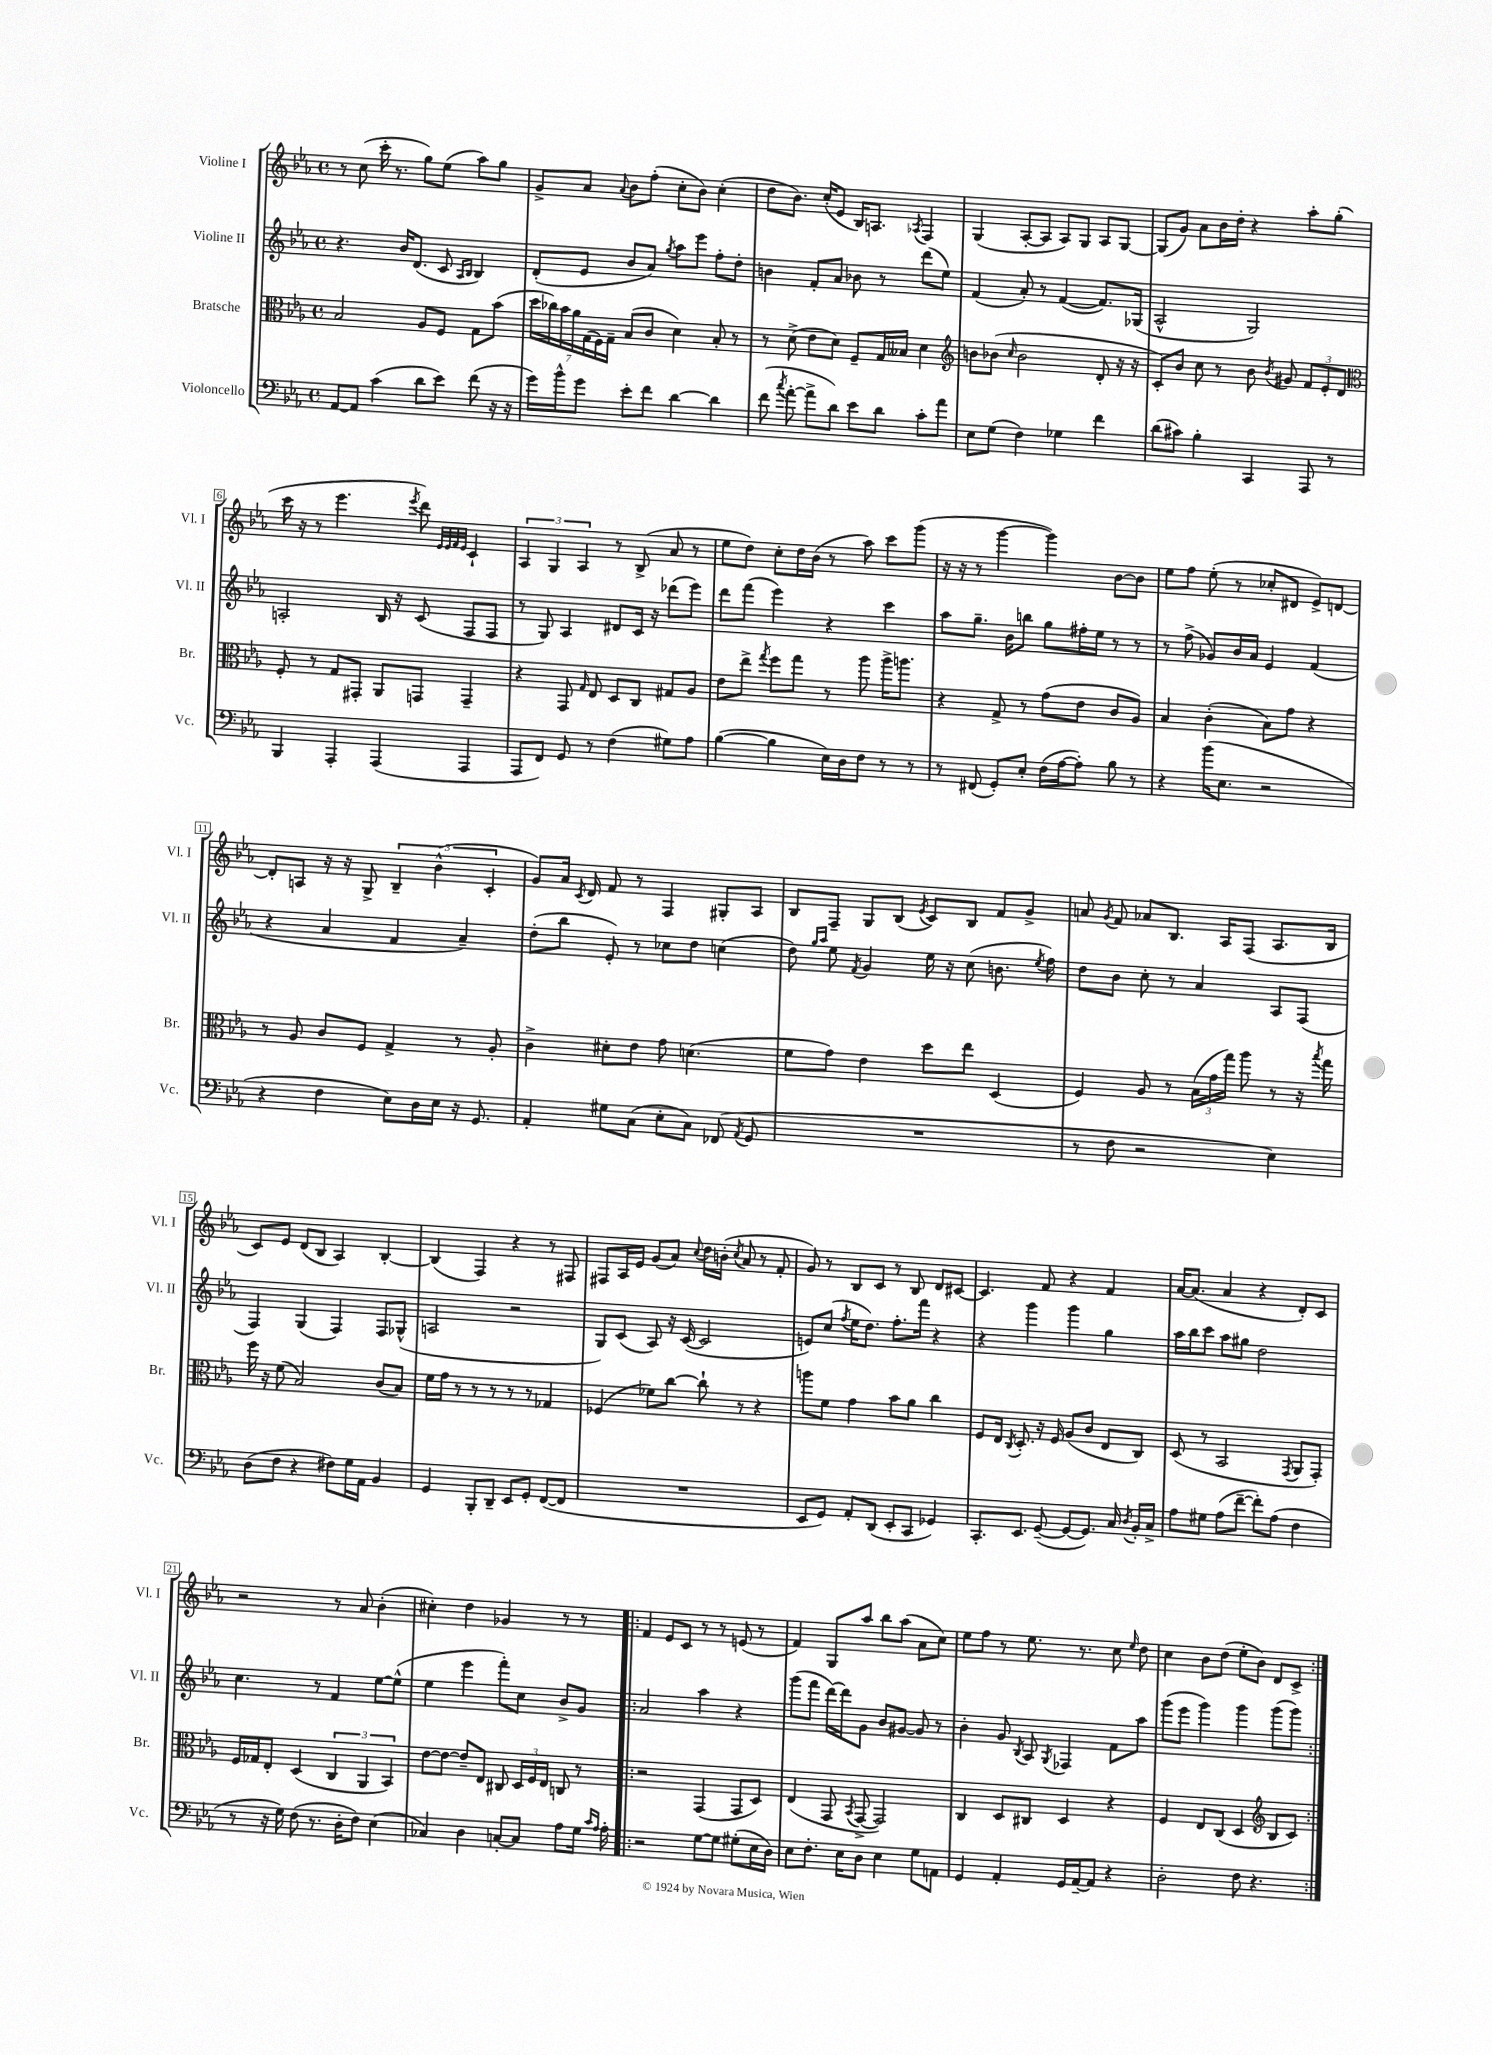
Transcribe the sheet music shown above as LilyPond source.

<<
\new StaffGroup <<
\new Staff = "s0" \with { instrumentName = "Violine I" shortInstrumentName = "Vl. I" } {
    \clef treble \key ees \major \defaultTimeSignature \time 4/4
    \autoBeamOff r8 c''8( c'''16-. r8. g''8[) ees''8]( aes''8[) g''8] |
    g'8[-> aes'8] \appoggiatura { aes'8 } bes'8[ f''8]-.( c''8[-. bes'8]) c''4-.( |
    d''8[ bes'8.]) c''16[-.( ees'8] bes16[) a8.] \acciaccatura { aes8 } f4 |
    g4( aes8[~-. aes8] aes8[) g8] aes8[ g8]~ |
    g8[( g'8]) aes'8[ bes'16 d''16]-. r4 aes''8[-. g''8]-.( |
    c'''16 r16 r8 ees'''4. \acciaccatura { ees'''8 } d'''8) \grace { ees'32[ ees'32 f'32 ees'32] } c'4-! |
    \tuplet 3/2 { aes4 g4 aes4 } r8 bes8->( aes'8 r8 |
    ees''8[ d''8]) c''8[-. d''16 bes'16]( r8 aes''8) c'''8[ g'''8]( |
    r16 r16 r8 g'''4~ g'''4) bes'8[~ bes'8] |
    ees''8[ f''8] ees''8-.( r8 ces''8[-. dis'8] ees'8[->) d'8]~ |
    d'8[-. a8] r16 r16 g8-> \tuplet 3/2 { bes4-- bes'4-^( c'4-. } |
    g'8[) aes'16] \acciaccatura { c'8 } d'16 f'8 r8 f4 gis8[-. aes8] |
    bes8[ f8]-- g8[ bes8]( \acciaccatura { ees'8 } c'8[) bes8] f'8[ g'8]-> |
    a'8 \acciaccatura { g'8 } f'8 aes'8[ bes8.] aes16[ f8]( aes8.[ bes16] |
    c'8[) ees'8] d'8[( bes8] aes4) bes4~-. |
    bes4( f4) r4 r8 fis8 |
    fis8[ aes16 ees'16] g'8[( aes'8]) \appoggiatura { c''8 } d''16[ b'16]-.( \acciaccatura { c''8 } aes'8 r8 f'8-. |
    g'8) r8 bes8[ c'8] r8 bes8 d'8[ cis'8]~ |
    cis'4. f'8 r4 f'4 |
    aes'16[~ aes'8.]( aes'4 r4 d'8[-.) c'8] |
    r2 r8 aes'8 bes'4-.( |
    cis''4-.) d''4 ges'4 r8 r8 |
    \repeat volta 2 { f'4 ees'8[ c'8] r8 r8 e'8( r8 |
    f'4) g8[ aes''8] bes''8[ aes''8]( aes'8[ c''8]) |
    ees''8[ f''8] r8 ees''8. r8. c''8 \grace { ees''16 } d''8 |
    c''4 bes'8[ d''8]( ees''8[-. bes'8]) d'8[ c'8]-> | }
}
\new Staff = "s1" \with { instrumentName = "Violine II" shortInstrumentName = "Vl. II" } {
    \clef treble \key ees \major \defaultTimeSignature \time 4/4
    \autoBeamOff r4. bes'16[ d'8.]( c'8 \grace { aes16[ bes16] } bes4) |
    d'8[-.( ees'8] bes'8[ aes'8]) \acciaccatura { g''8 } aes''8[ ees'''8] f''8[-. d''8]-. |
    b'4 f'8[-. aes'8] bes'8 r8 d'''8[( ees''8]) |
    f'4( aes'8-.) r8 f'4~( f'8.[) ges16]( |
    aes2-^ g2) |
    a2-. bes16 r16 c'8( f8[ f8] |
    r8 g8) aes4 dis'8[ c'16] r16 des'''8[( ees'''8]) |
    d'''8[ f'''8]( ees'''4) r4 c'''4 |
    aes''8[ g''8.]-- bes'16[ b''8] g''8[ fis''16-. ees''16] r8 r8 |
    r8 f''8->( ges'8[) bes'16 aes'16] ees'4 f'4( |
    r4 aes'4 f'4 aes'4--) |
    d''8[-.( bes''8] ees'8-.) r8 ces''8[ d''8] c''4( |
    d''8) \grace { g''16[ aes''16] } ees''8 \acciaccatura { f'8 } g'4 ees''16 r16 c''8( b'8. \acciaccatura { ees''8 } f''16) |
    d''8[ bes'8] c''8-. r8 aes'4 aes8[ f8]( |
    f4) g4( f4) f8[ ges8]-^( |
    a2 r2 |
    g8[) c'8]( aes8) r16 c'16~( c'2 |
    e'8[) c''8]( \acciaccatura { f''8 } ees''16[ d''8.]) f''8.[-. f'''16] r4 |
    r4 g'''4 g'''4 g''4 |
    aes''16[ bes''16 c'''8] aes''8[ gis''8] d''2 |
    c''4. r8 f'4 ees''8[~ ees''8]-^( |
    ees''4 ees'''4 f'''8[-.) c''8] bes'8[-> g'8] |
    \repeat volta 2 { aes'2 aes''4 r4 |
    g'''8[( f'''8] d'''16[~) d'''16 g'8] bes'8[ gis'8]~ gis'8 r8 |
    bes'4-. g'8 \acciaccatura { bes8 } aes8 \acciaccatura { g8 } fes4 f'8[ aes''8] |
    g'''8[( ees'''8] g'''4) g'''4 g'''8[( g'''8]) | }
}
\new Staff = "s2" \with { instrumentName = "Bratsche" shortInstrumentName = "Br." } {
    \clef alto \key ees \major \defaultTimeSignature \time 4/4
    \autoBeamOff bes2 aes8[ f8] g8[ bes'8]( |
    \tuplet 7/4 { d''16[ ces''16) bes'16 aes'16 g16( f16) g16]-- } bes8[( c'8] d'4) bes8-. r8 |
    r8 d'8->( ees'8[ d'8]) f8[-- g16 beses16] d'4 |
    \clef treble b'8[ bes'8]( \grace { c''16 } bes'2 d'8-. r16 r16 |
    c'8[-.) bes'8] c''8 r8 bes'8 \acciaccatura { bes'8 } gis'8 \tuplet 3/2 { f'8[ ees'8-. d'8] } |
    \clef alto f8-. r8 g8[ gis,8]-. aes,8[ g,8] g,4-- |
    r4 g,8 \grace { g16 } ees8 d8[ c8] gis8[ aes8] |
    ees'8[ ees''8]-> \acciaccatura { g''8 } f''8[ g''8] r8 aes''8 aes''16[-> a''8.] |
    r4 g8-> r8 g'8[( ees'8] c'8[ aes8]) |
    bes4 c'4-.( bes8[) g'8] r4 |
    r8 aes8 c'8[ f8] g4-> r8 aes8-. |
    c'4-> dis'8[-. ees'8] g'8 d'4.( |
    f'8[ g'8]) ees'4 d''8[ ees''8] d4( |
    f4) aes8 r8 \tuplet 3/2 { bes16[( g'16 g''16]) } aes''8 r8 r16 \acciaccatura { bes''8 } g''16 |
    f''16 r16 f'8( bes2) c'8[( bes8]) |
    f'16[ g'16] r8 r8 r8 r8 r8 ges4 |
    fes4( fes'8[) c''8]~ c''8-! r8 r4 |
    a''8[ f'8] g'4 bes'8[ aes'8] c''4 |
    f8[ ees16] \acciaccatura { c8 } d8.-. r16 f16 aes8[( c'8] ees8[ c8]) |
    d8( r8 bes,2 \acciaccatura { g,8 } aes,8[ g,8]-.) |
    f16[ ges16 ees8]-. d4( \tuplet 3/2 { c4 aes,4 bes,4) } |
    ees'8[~ ees'8]~ ees'8[-- ees8] cis8 \tuplet 3/2 { d16[ f16 ees16] } c8 r8 |
    \repeat volta 2 { r2 g,4( g,8[ d8]) |
    ees4( g,8 \acciaccatura { bes,8 } g,8~-> g,2) |
    c4 d8[ cis8] d4 r4 |
    f4 ees8[ c8]( d4 \clef treble bes8[ c'8]) | }
}
\new Staff = "s3" \with { instrumentName = "Violoncello" shortInstrumentName = "Vc." } {
    \clef bass \key ees \major \defaultTimeSignature \time 4/4
    \autoBeamOff aes,8[~ aes,8] c'4( d'8[ ees'8]) f'8( r16 r16 |
    g'16[) bes'16-^ g'8] ees'8[-. f'8] d'4~ d'4 |
    f'8( \acciaccatura { c''8 } aes'8~-. aes'8[-> d'8]) ees'8[ d'8] c'8[-. aes'8] |
    ees8[ g8]( f4) ges4 f'4 |
    d'8[( cis'8]) bes4-. c,4 aes,,8 r8 |
    bes,,4 aes,,4-. aes,,4( aes,,4 |
    aes,,8[ f,8]) g,8 r8 f4( gis8[) aes8] |
    bes4~( bes4 ees16[) d16 f8] r8 r8 |
    r8 fis,8( g,8[-.) ees8]-. f16[( aes16~ aes8]-.) bes8 r8 |
    r4 bes'16[( ees8.] r2 |
    r4 f4 ees8[) d16 ees16] r16 g,8. |
    aes,4-. gis8[ c8]( ees8[-. c8]) fes,8( \acciaccatura { aes,8 } g,8 |
    R1 |
    r8 f8 r2 ees4) |
    d8[( f8] r4 fis8[) g16 aes,16] bes,4 |
    g,4 bes,,8[-. d,8]-- ees,8[ g,8]-. f,8[~( f,8] |
    R1 |
    ees,8[ g,8]) aes,8[-. d,8]( ees,8[-. c,8] ges,4) |
    c,8.[-. ees,8.] g,8~--( g,8[~ g,8.]) c16 \acciaccatura { d8 } bes,16[-. c16]-> |
    aes8[ gis8] aes8[( f'8]~-- f'8[-.) aes8]( f4 |
    r8 r16 g16) f8( r8. d16[-. f8]) ees4( |
    ces4) d4 c8[~-. c8] aes8[ g16] \grace { c'16[ aes16] } aes16-. |
    \repeat volta 2 { r2 g8[~ g8] gis8[-.( ees16 d16]) |
    ees8[ f8.]-. ees16[ d8] ees4 g8[ a,8] |
    g,4 aes,4-. g,16[ aes,16~-- aes,8] r4 |
    d2-. f8 r4. | }
}
>>
>>
\layout { \context { \Score \override BarNumber.stencil = #(make-stencil-boxer 0.1 0.3 ly:text-interface::print) } }
